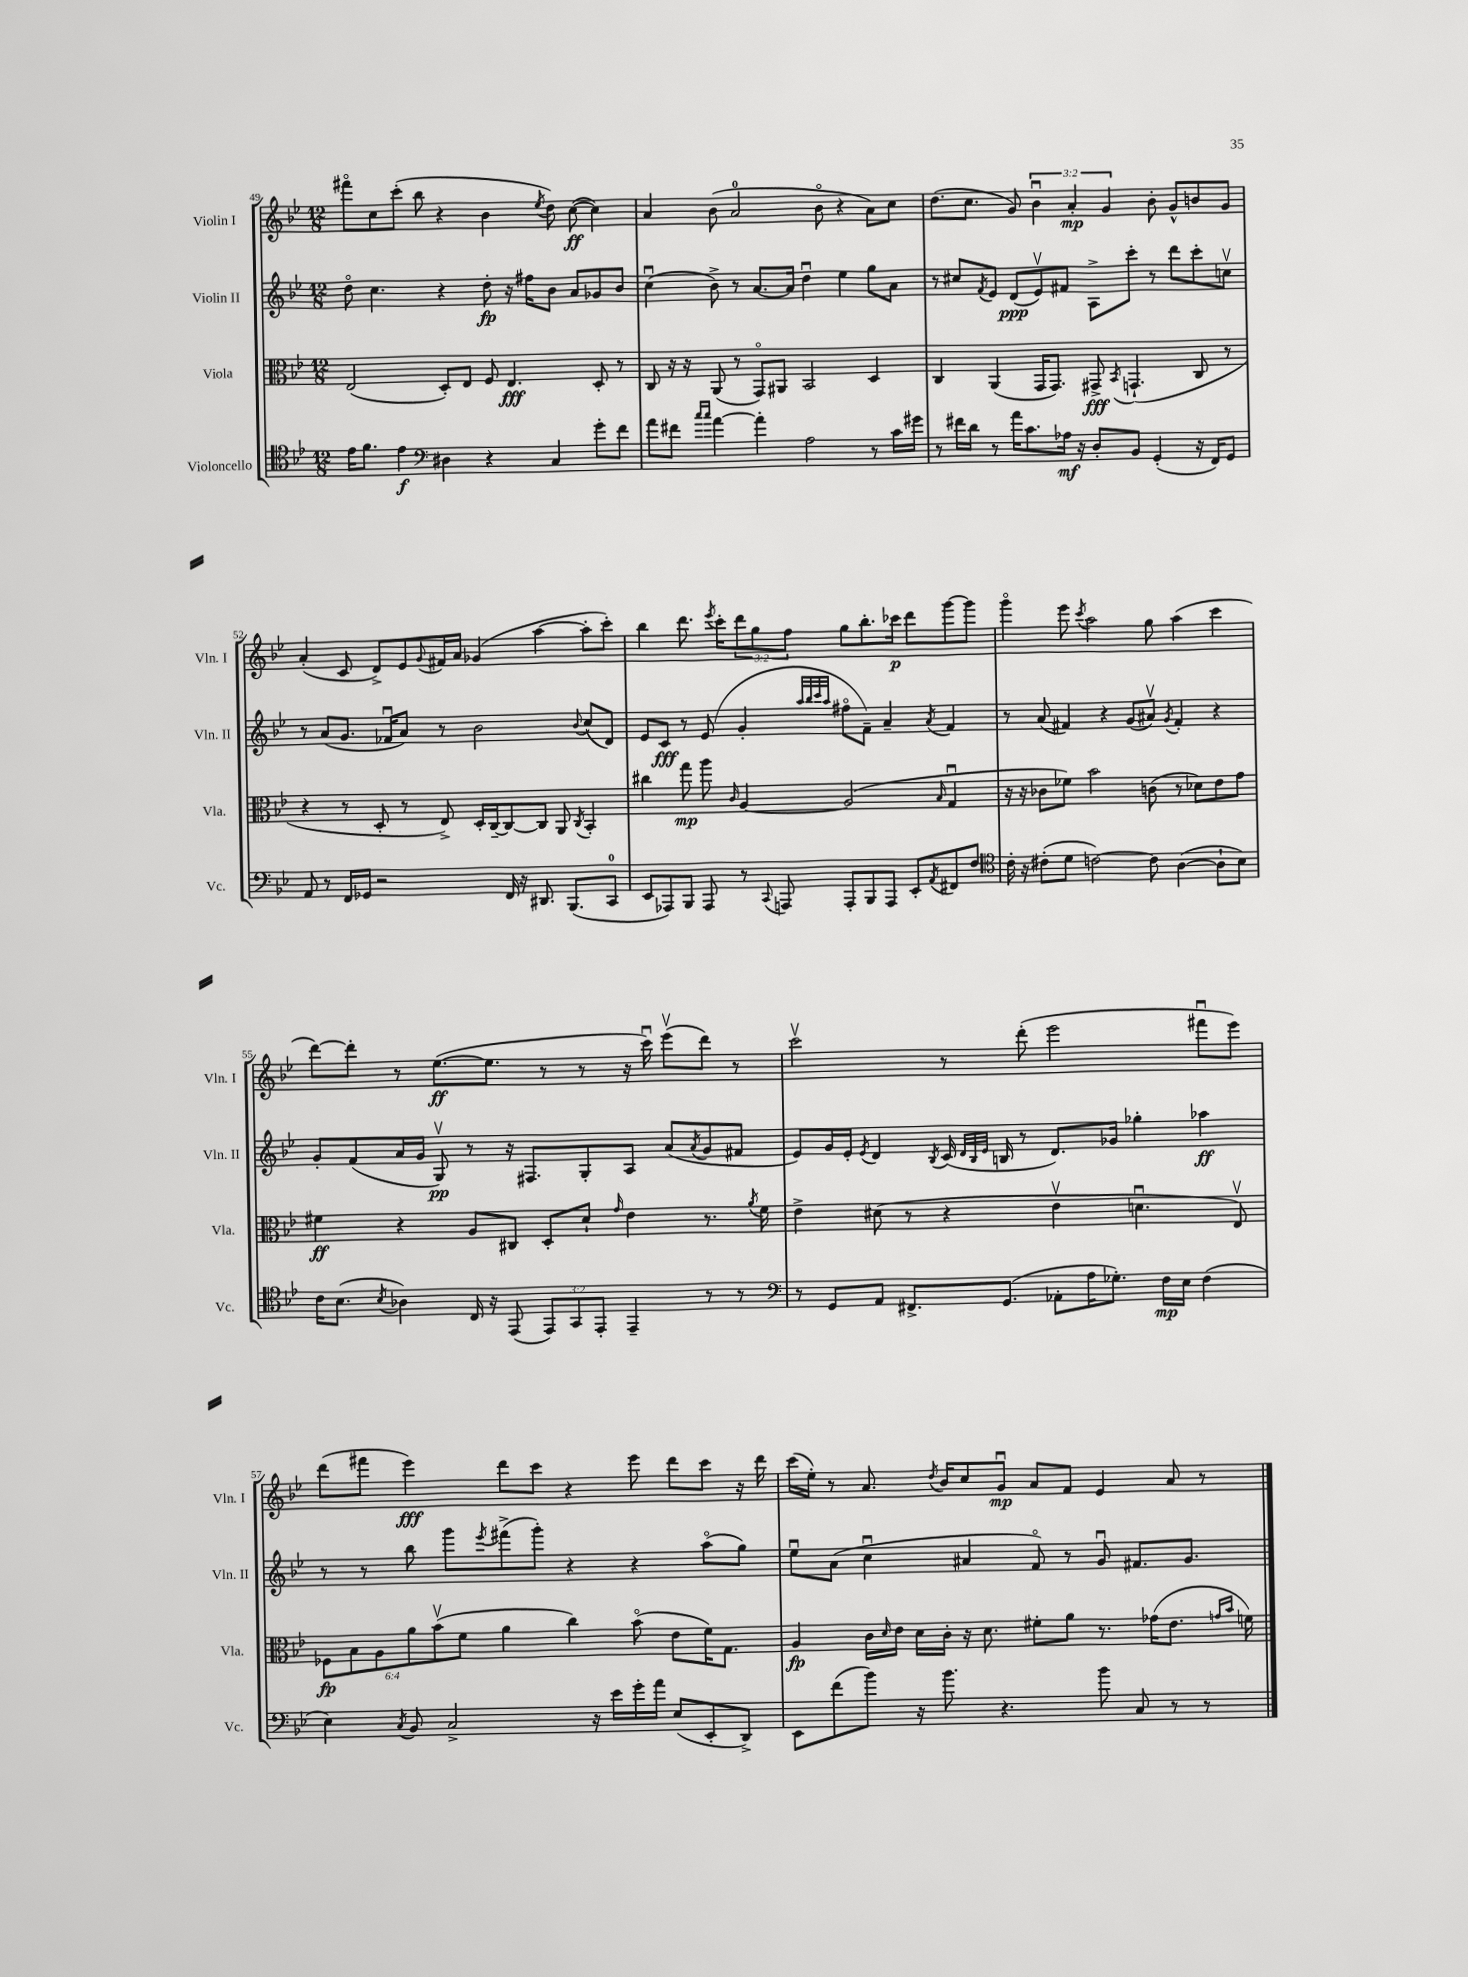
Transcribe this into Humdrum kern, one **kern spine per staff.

**kern	**kern	**kern	**kern
*staff4	*staff3	*staff2	*staff1
*clefC4	*clefC3	*clefG2	*clefG2
*k[b-e-]	*k[b-e-]	*k[b-e-]	*k[b-e-]
*M12/8	*M12/8	*M12/8	*M12/8
16e-	(2E-	8ddo	8fff#o
8.f	.	.	.
.	.	4.cc	8cc
4e-	.	.	(8ccc'
.	.	.	8bb-
*clefF4	*	*	*
4D#	8D')	4r	4r
.	8E-	.	.
4r	8F	8dd'	4b-
.	4.E-	16r	.
.	.	16ff#	.
.	.	.	8qee-
4C	.	8b-	8dd)
.	.	8a	([8cc
8g'	8D'	8g-	4cc])
8f	8r	8b-	.
=	=	=	=
8a	8C	(4ccu	4a
8f#	16r	.	.
.	16r	.	.
16qqcc	.	.	.
16qqcc	.	.	.
[4a	(8AA	8b-^)	(8b-
.	8r	8r	2a
4a']	8GGo)	[8.a	.
.	8AA#	.	.
.	.	16a]	.
2A	2BB-	4ddu	.
.	.	.	8b-o
.	.	4ee-	4r
8r	4D	8gg	8a)
16c	.	8a	8cc
16g#	.	.	.
=	=	=	=
8r	4C	8r	(8.dd
16f#	.	8cc#	.
16d	.	.	8.cc
.	.	8qf	.
8r	(4AA	8e-	.
16a	.	(8d	8g)
8.c	.	.	.
.	16GG	8e-v)	6b-u
.	8.GG)	.	.
16A-	.	8f#	.
.	.	.	6a'
16r	.	.	.
8D'	8GG#^	8A^	.
.	.	.	6g
.	8qBB-	.	.
8BB-	(4.GG`	8ccc'	.
(4GG'	.	8r	8b-'
.	.	8ddd	8g^^
16r	8C	8ccc'	8b
16FF)	.	.	.
8GG	8r	8ccv	8g
=	=	=	=
8AA	4r	8r	(4a'
8r	.	(8a	.
16FF	8r	8.g	8c
16GG-	.	.	.
2r	8D'	.	8d^)
.	.	16f-u	.
.	8r	8a)	8e-
.	.	.	8qqg
.	8E-^)	8r	16f#
.	.	.	16a
.	16D'	2b-	(4g-
.	[16C~	.	.
16FF	8C_	.	.
16r	.	.	.
8.DD#	8C]	.	[4aa
.	8AA	.	.
(8.BBB-	.	.	.
.	8qC	8qqb-	.
.	4BB-'	(8cc	8aa']
8CC	.	8d)	8ccc')
=	=	=	=
8EE-	4cc#	8e-	4bb-
8AAA-)	.	8c	.
8BBB-	8gg	8r	8.ddd
8AAA-	8aa	(8e-	.
.	.	.	8qeee-
.	.	.	16ccc'
.	16qqc	.	.
8r	[4A	4g'	12ddd
.	.	.	12gg
8qqCC	.	.	.
8AAA	.	.	.
.	.	.	12ff
.	.	32qqaa	.
.	.	32qqbb-	.
.	.	32qqccc	.
.	.	32qqaa	.
8AAA'	(2A]	8ff#o	8gg
8BBB-	.	8f~)	8.bb-'
8AAA	.	4a~	.
.	.	.	16ccc-
8EE-'	.	.	8ddd
8qAA	16qqB-	8qa	.
8FF#	4Gu	4f	[8ggg
8F	.	.	8ggg]
=	=	=	=
*clefC4	*	*	*
16c'	16r	8r	4gggo
16r	16r	.	.
(8c#'	8c-	(8a	.
8d	8f-)	4f#)	8eee-
.	.	.	8qccc
[2c)	2b-	.	2aa
.	.	4r	.
.	.	(8g	.
8c]	(8c	8a#v)	8gg
.	.	8qg	.
([4A	8r	4f#'	(4aa
.	8d-)	.	.
8A`]	8e-	4r	4ccc
8B-)	8g	.	.
=	=	=	=
16c	4f#	8g'	[8ddd)
(8.B-	.	.	.
.	.	(8f	8ddd']
8qB-	.	.	.
4A-)	4r	16a	8r
.	.	16g	.
.	.	8Gv)	([8.ee-
16C	8A	8r	.
16r	.	.	8.ee-]
(8EE-	8C#	16r	.
.	.	8.F#	.
12EE-)	8D'	.	8r
12GG	.	.	.
.	8d`	8G'	8r
12EE-'	.	.	.
.	16qqg	.	.
4EE-~	4e-	8A	16r
.	.	.	16cccu)
.	.	(8a	(8eee-v
.	.	8qa	.
8r	8.r	8g	8ddd)
8r	.	8f#	8r
.	8qa	.	.
.	16f#	.	.
=	=	=	=
*clefF4	*	*	*
8r	4e-^	8e-)	2cccv
8GG	.	16g	.
.	.	16e-'	.
.	.	8qe-	.
8AA	(8d#	4d	.
8.FF#^	8r	.	.
.	.	8qB-	.
.	4r	(16c	8r
.	.	32qqd	.
.	.	32qqB-	.
.	.	32qqe-	.
(8.GG	.	16B	.
.	.	8r	(8ddd'
8AA-'	4e-v	8.d)	2eee-
16A	.	.	.
8.G-')	.	16g-	.
.	4.du	4gg-'	.
16F	.	.	.
16E-	.	.	.
(4F	.	4aa-	8fff#u
.	8E-v)	.	8eee-)
=	=	=	=
4E-)	12F-	8r	(8ddd
.	12B-	.	.
.	.	8r	8fff#
.	12A	.	.
8qC	.	.	.
8BB-	12a	8bb-	4eee-)
.	(12b-v	.	.
2C^	.	8ggg	.
.	12f	.	.
.	.	8qeee-	.
.	4a	(8fff#^	8ddd
.	.	8ggg')	8ccc
.	4cc)	4r	4r
16r	.	.	.
16e-	.	.	.
16g'	(8b-o	4r	8eee-
16a	.	.	.
(8E-	8e-	.	8ddd
8EE-'	16f)	(8aao	8ccc
.	8.G	.	.
8DD^)	.	8gg)	16r
.	.	.	16ddd
=	=	=	=
8EE-	4A	8ee-u	(16ccc
.	.	.	16ee-')
(8f	.	(8a	8r
8b-)	16c	4ccu	8.a
.	16qqd	.	.
.	16e-	.	.
16r	16d	.	.
.	.	.	8qdd
8.b-	16c'	.	16b-
.	16r	4a#	8cc
.	8.d	.	.
4.r	.	.	8gu
.	8f#'	8fo)	8a
.	8a	8r	8f
8b-	8.r	8gu	4e-
8C	.	8.f#	.
.	(16g-	.	.
8r	8.e-	.	8a
.	.	8.g	.
8r	.	.	8r
.	16qqg	.	.
.	16qqb-	.	.
.	16f)	.	.
==	==	==	==
*-	*-	*-	*-
